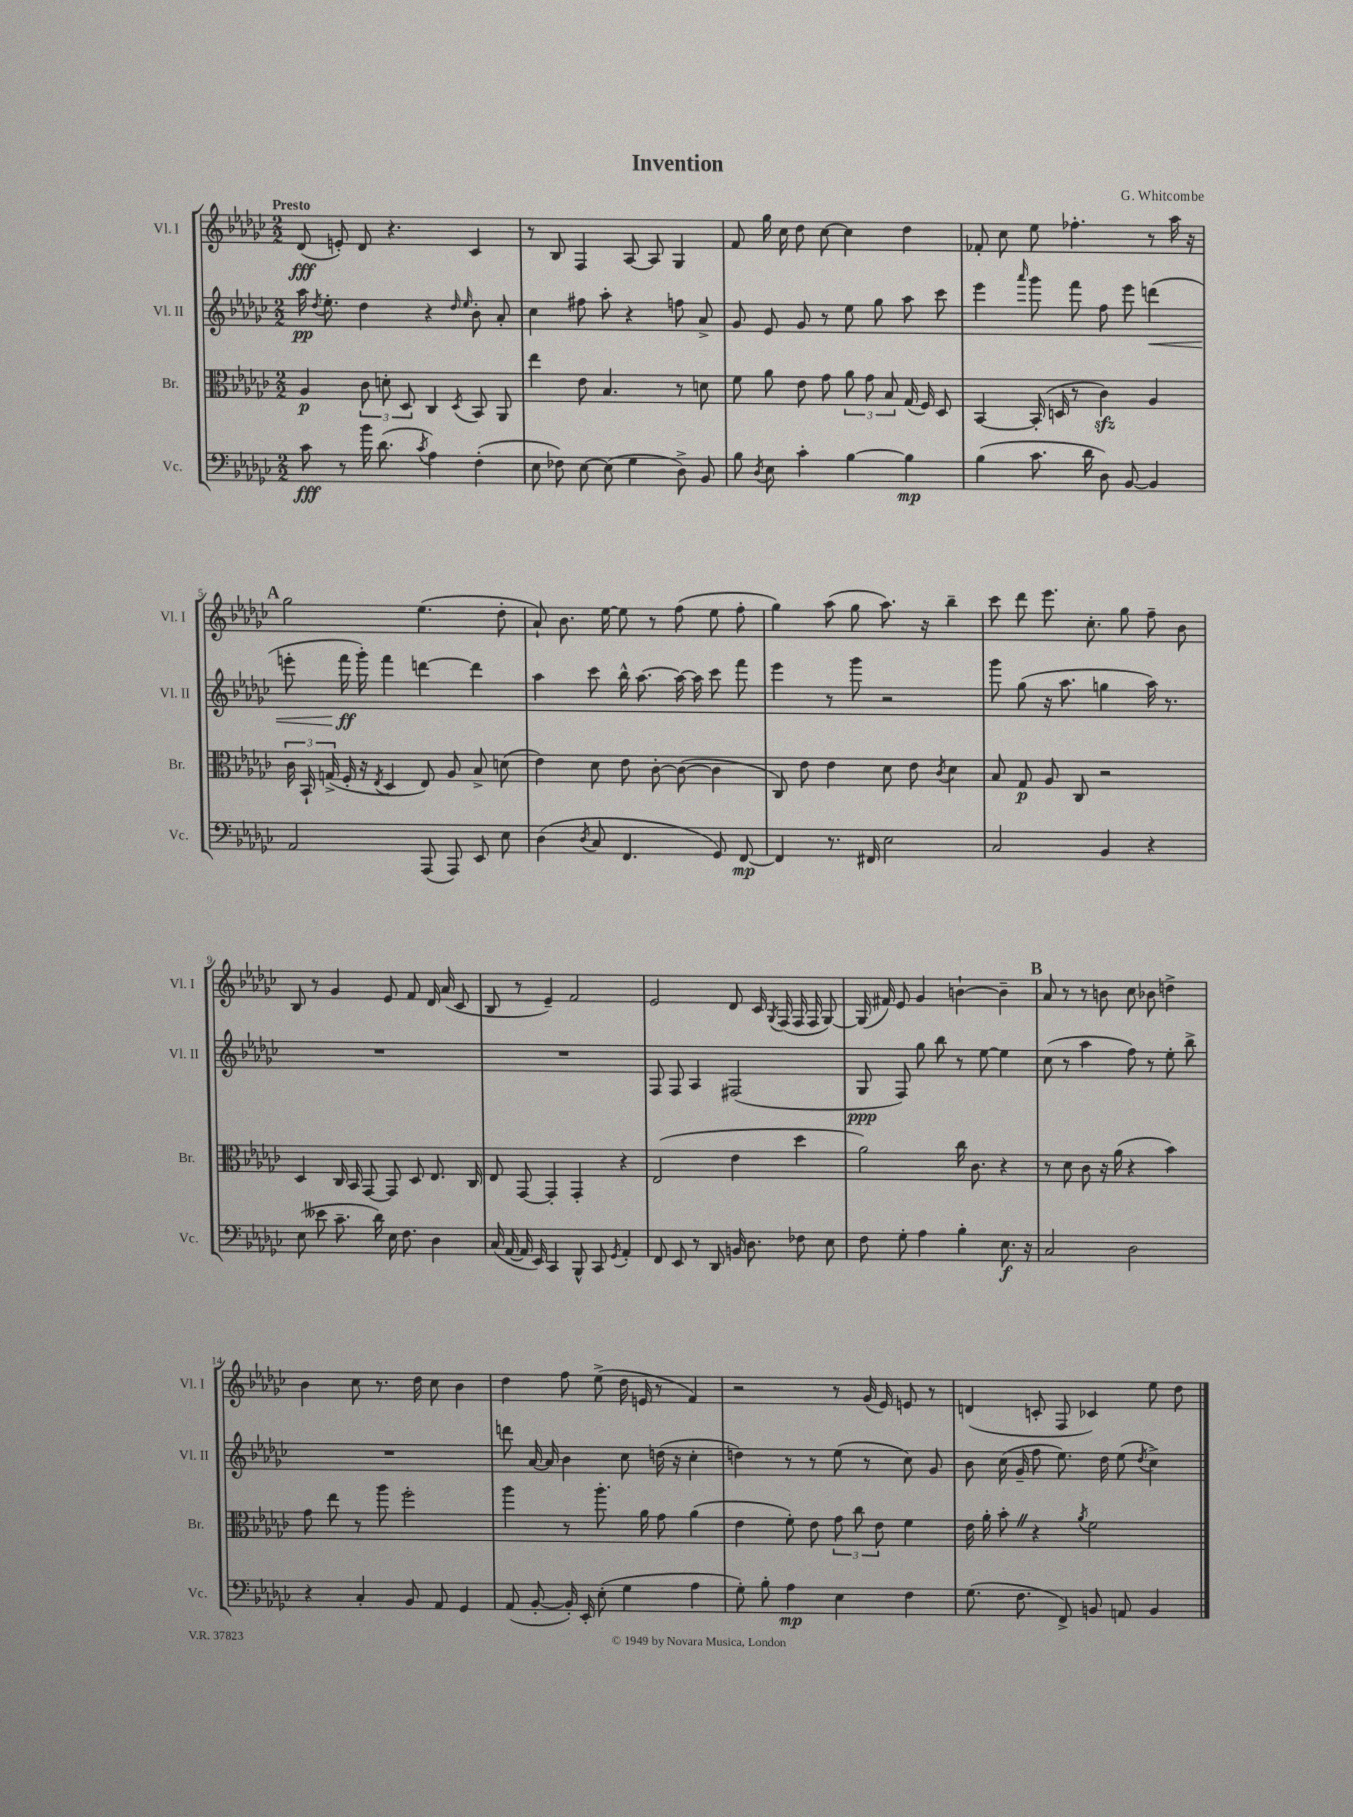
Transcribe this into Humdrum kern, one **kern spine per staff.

**kern	**kern	**kern	**kern
*staff4	*staff3	*staff2	*staff1
*clefF4	*clefC3	*clefG2	*clefG2
*k[b-e-a-d-g-c-]	*k[b-e-a-d-g-c-]	*k[b-e-a-d-g-c-]	*k[b-e-a-d-g-c-]
*M2/2	*M2/2	*M2/2	*M2/2
8c-	4A-	16aa-	(8d-
.	.	8qdd-	.
.	.	8.ee-'	.
8r	.	.	8e')
16b-	12c-	4dd-	8d-
(8.d-	.	.	.
.	12d'	.	.
.	.	.	4.r
.	12D-	.	.
8qc-	.	.	.
4A-)	4C-	4r	.
.	.	16qqdd-	.
.	8qD-	16qqee-	.
(4F'	8BB-	8b-'	4c-
.	8AA-	8a-'	.
=	=	=	=
8E-	4ee-	4cc-	8r
8F-)	.	.	8B-
[8E-	8e-	8ff#	4F
(8E-]	4.B-	8aa-'	.
4G-	.	4r	[8A-
.	.	.	8A-]
8D-^)	8r	8ff	4G-
8BB-	8d	8a-^	.
=	=	=	=
8B-	8f	8g-	8f
8qD-	.	.	.
8E-	8a-	8e-	16gg-
.	.	.	16cc-
4c-'	8e-	8g-	8dd-
.	8g-	8r	[8cc-
[4B-	12a-	8ee-	4cc-]
.	12g-	.	.
.	.	8gg-	.
.	12B-	.	.
4B-]	(16G-	8aa-	4dd-
.	16F)	.	.
.	8D-	8ccc-	.
=	=	=	=
(4B-	[4BB-	4eee-	8f-'
.	.	.	8cc-
.	.	16qqaaa-	.
8.c-	(16BB-']	8ggg-	8ee-
.	16D	.	.
.	8r	8fff	4.ff-'
16d-	.	.	.
8D-)	4c-)	8ff	.
[8BB-	.	8eee-	.
4BB-]	4A-	(4ddd	8r
.	.	.	16aa-
.	.	.	16r
=	=	=	=
2AA-	24c-	8eee'	2gg-
.	24BB-`	.	.
.	(24G^	.	.
.	16F'	16fff	.
.	16r	16ggg-')	.
.	8qE-	.	.
.	4D-	4fff	.
(8AAA-	8E-)	[4ddd	(4.ee-
8AAA-)	8A-	.	.
8EE-	8B-^	4ddd]	.
8E-	(8d	.	8dd-'
=	=	=	=
(4D-	4e-)	4aa-	8a-`)
.	.	.	8.b-
8qD-	.	.	.
8C-	8d-	8ccc-	.
.	.	.	[16ee-
4.FF	8e-	16bb-^^	8ee-]
.	.	[8.aa-	.
.	[8c-'	.	8r
.	(8c-_	16aa-_	(8ff
.	.	16aa-]	.
8GG-)	4c-]	8ccc-	8ee-
[8FF	.	8fff	8ff'
=	=	=	=
4FF]	8C-)	4eee-	4gg-)
.	8e-	.	.
8.r	4e-	8r	(8aa-
.	.	8ggg-	8gg-
16FF#	.	.	.
2E-	8d-	2r	8.aa-)
.	8e-	.	.
.	.	.	16r
.	8qc-	.	.
.	4d-	.	4bb-~
=	=	=	=
2C-	8B-	8ggg-	8ccc-
.	8G-	(8gg-	8ddd-
.	8A-	16r	8.eee-
.	.	8.aa-	.
.	8C-	.	.
.	.	.	8.cc-'
4BB-	2r	4gg	.
.	.	.	8gg-
4r	.	16aa-)	8ff~
.	.	8.r	.
.	.	.	8b-
=	=	=	=
(8E-	4D-	1r	8B-
8e--	.	.	8r
8.c-~	16C-	.	4g-
.	16BB-	.	.
.	[8GG-	.	.
16d-)	.	.	.
16E-	8GG-]	.	8e-
8.F	.	.	.
.	8D-	.	8f
4D-	8.E-	.	16d-
.	.	.	(16a-
.	.	.	8c-
.	16C-	.	.
=	=	=	=
(16C-	8E-	1r	8B-
[16AA-	.	.	.
16AA-]	[8GG-	.	8r
16EE-)	.	.	.
4CC-	4GG-']	.	4e-~)
8BBB-^^	4GG-'	.	2f
8CC-	.	.	.
8qGG-	.	.	.
4AA-'	4r	.	.
=	=	=	=
8FF	(2E-	8F	2e-
8EE-	.	8F	.
8r	.	4A-	.
8DD-	.	.	.
16BB	4e-	(2F#	8d-
8.D-	.	.	.
.	.	.	16c-
.	.	.	8qG-
.	.	.	(16F
8F-	4dd-	.	16F
.	.	.	16F
8E-	.	.	[8G-)
=	=	=	=
8F	2a-)	8G-	(16G-]
.	.	.	16f#)
8G-'	.	8F)	8e-
4A-	.	8gg-	4g-
.	.	8bb-	.
4B-'	16cc-	8r	[4b`
.	8.c-	.	.
.	.	[8ee-	.
8.E-	4r	4ee-]	4b~]
16r	.	.	.
=	=	=	=
2C-	8r	(8cc-	8a-
.	8d-	8r	8r
.	8c-	4aa-	8r
.	16r	.	8b
.	(16a-	.	.
2D-	4r	8ff)	8cc-
.	.	8r	8b-
.	4b-)	8ee-'	4dd^
.	.	8bb-^	.
=	=	=	=
4r	8g-	1r	4b-
.	8ee-	.	.
4C-'	8r	.	8cc-
.	8aa-	.	8.r
8BB-	2ff'	.	.
.	.	.	16dd-
8AA-	.	.	8cc-
4GG-	.	.	4b-
=	=	=	=
(8AA-	4aa-	8ddd	4dd-
[8BB-'	.	[16a-	.
.	.	16a-]	.
16BB-'])	8r	4b-	8ff
16EE-'	.	.	.
(8E-'	8.aa-'	.	(8ee-^
4G-	.	8cc-	16dd-
.	16a-	.	16e
.	8g-	(16dd	8r
.	.	16r	.
4A-	(4a-	4cc-'	4f)
=	=	=	=
8G-')	4e-	4dd)	2r
8B-'	.	.	.
4A-	8f')	8r	.
.	8e-	8r	.
4E-	12g-	(8ee-	8r
.	12cc-	.	.
.	.	8r	(16g-
.	12e-	.	.
.	.	.	16e-)
4F	4f	8cc-)	8e
.	.	8g-	8r
=	=	=	=
(8.G-	16e-	8b-	(4d
.	16a-'	.	.
.	8b-'	(16cc-	.
8.F	.	16g-~	.
.	4r	8ff	8c'
8FF^)	.	8.ee-)	8F
.	8qa-	.	.
8BB	2f	.	4c-)
.	.	16dd-	.
8AA	.	(8ee-	.
.	.	8qdd-	.
4BB	.	4cc-^)	8ee-
.	.	.	8dd-
==	==	==	==
*-	*-	*-	*-
